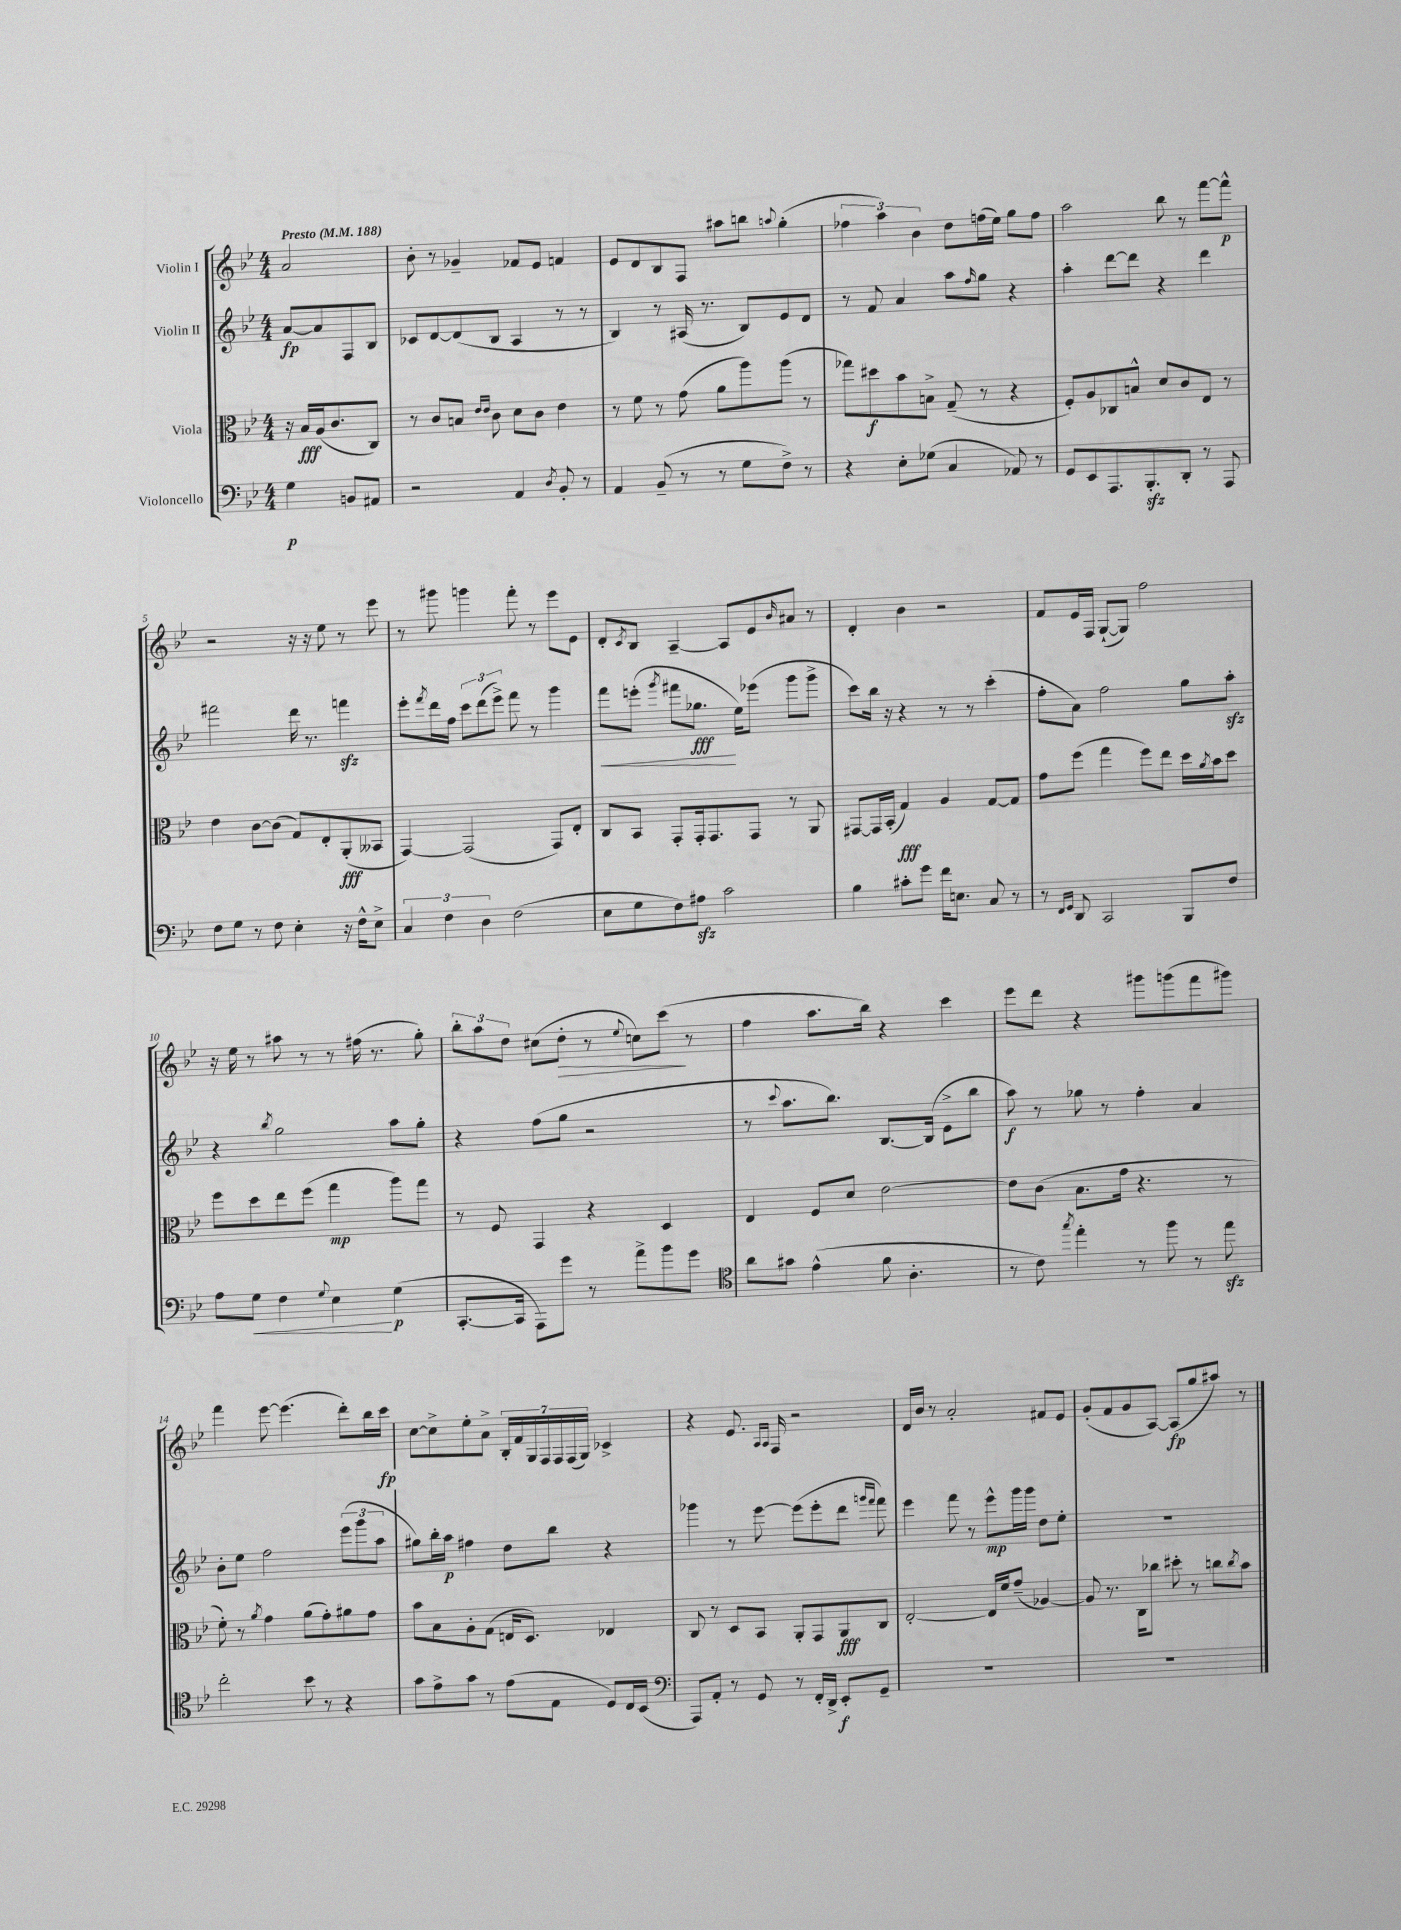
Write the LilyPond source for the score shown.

<<
\new StaffGroup <<
\new Staff = "s0" \with { instrumentName = "Violin I" } {
    \clef treble \key bes \major \numericTimeSignature \time 4/4 \partial 2 \tempo "Presto" 4 = 188
    a'2 |
    bes'8-. r8 ges'4-- fes'8 ees'8 f'4 |
    ees'8 d'8 bes8 f8 ais''8 b''8 \appoggiatura { a''8 } g''4-.( |
    \tuplet 3/2 { fes''4 a''4) bes'4 } d''8 f''16( ees''16) g''8 f''8 |
    a''2 bes''8 r8 f'''8~ f'''8-^\p |
    r2 r16 r16 ees''8 r8 ees'''8 |
    r8 gis'''8 g'''4 f'''8-. r8 ees'''8 ees'8 |
    d'8-. \acciaccatura { c'8 } bes8 a4~-- a8 ees'8 \grace { bes'16 } ais'8 r8 |
    d'4-. bes'4 r2 |
    f'8 ees'16 f16 g8~-!( g8) f''2 |
    r16 ees''16 r8 ais''8 r8 r8 fis''16( r8. g''8-.) |
    \tuplet 3/2 { bes''8-. a''8 d''8 } cis''8( d''8-.\> r8 \appoggiatura { ees''8 } c''8) c'''8\!( r8 |
    f''4 a''8. bes''16) r4 c'''4 |
    ees'''8 d'''8 r4 gis'''8 g'''8( f'''8 gis'''8) |
    f'''4 ees'''8~ ees'''4.( d'''8-.) bes''16 c'''16\fp |
    c''8~ c''8-> ees''8-. a'8-> \tuplet 7/4 { bes16-. f'16 g16 f16 f16 f16( g16) } ces'4-> |
    r4 ees'8. \grace { a16 a16 } f16 r2 |
    d'16 bes'16 r8 a'2-. fis'8 ees'8 |
    g'8-.( f'8 g'8 a8~) a8\fp( g''8 ais''8) r8 \bar "|." |
}
\new Staff = "s1" \with { instrumentName = "Violin II" } {
    \clef treble \key bes \major \numericTimeSignature \time 4/4 \partial 2
    a'8~\fp a'8 f8 bes8 |
    ces'8 d'8~ d'8( bes8 a4 r8 r8 |
    bes4) r8 ais16( r8. bes8) ees'8 d'8 |
    r8 f'8 a'4 a''8 \grace { f''16 } g''8 r4 |
    a''4-. d'''8~ d'''8 r4 d'''4 |
    fis'''2 d'''16 r8. f'''4\sfz |
    ees'''8-. \acciaccatura { f'''8 } d'''16 f''16 \tuplet 3/2 { c'''8 d'''8( ees'''8->) } f'''8 r8 g'''4 |
    f'''8\< e'''8-.( \acciaccatura { g'''8 } fis'''8 ges''8.\fff\! ees''16) ees'''8( g'''8 g'''8-> |
    c'''8) bes''16 r16 r4 r8 r8 c'''4-.( |
    f''8-. a'8) f''2 g''8 a''8-.\sfz |
    r4 \acciaccatura { bes''8 } g''2 a''8 g''8-. |
    r4 f''8( g''8 r2 |
    r8 \appoggiatura { c'''8 } a''8. bes''8.) bes8.~ bes16( ees'8-> bes''8 |
    a''8\f) r8 ges''8 r8 f''4-. a'4 |
    bes'8-. ees''8 f''2 \tuplet 3/2 { ees'''8( g'''8 a''8 } |
    gis''8) bes''16-. a''16\p fis''4 d''8 bes''8 r4 |
    ges'''4 r8 ees'''8~ ees'''8( ees'''8-. d'''8 \grace { g'''16 f'''16 } f'''8) |
    ees'''4 f'''8 r8 ees'''8-^\mp g'''16 g'''16 d''8 ees''8-. |
    R1 \bar "|." |
}
\new Staff = "s2" \with { instrumentName = "Viola" } {
    \clef alto \key bes \major \numericTimeSignature \time 4/4 \partial 2
    r16 bes16\fff a16( c'8. c8) |
    r8 c'8 b8 \grace { ees'16 ees'16 } c'8 d'8 c'8 ees'4 |
    r8 f'8 r8 g'8( a'8 a''8) a''8( r8 |
    ges''8) dis''8\f bes'8 b8-> g8--( r8 r4 |
    f8-.) a8 ces8 b8-^ d'8 c'8 ees8 r8 |
    ees'4 c'8~ c'8( g8) ees8-. a,8-.\fff( beses,8 |
    g,4~) g,2( g,8) ees8-. |
    c8 bes,8 g,8-. g,16-. g,8. g,8 r8 a,8 |
    gis,8~ gis,16 bes,16-.( g4\fff) a4 g8~ g8 |
    g'8 f''8( g''4 f''8) ees''8 d''16 \acciaccatura { a'8 } bes'16 d''8 |
    f''8 d''8 ees''8 f''8( g''4\mp a''8) g''8 |
    r8 f8 g,4 r4 d4 |
    ees4 f8 d'8 ees'2~ |
    ees'8 c'8( bes8. g'16 r4. r8 |
    f'8-.) r8 \acciaccatura { a'8 } g'4 a'8( g'8-.) ais'8 g'8 |
    bes'8 bes8 a8-. g8( e16 d8.) ees4 |
    c8 r8 d8 bes,8 a,8-. g,8 a,8\fff c8 |
    ees2~-. ees16 f'16 g'8--( aes4~) |
    aes8 r8. c16 ces''8 dis''8-. r8 c''8 \acciaccatura { c''8 } bes'8 \bar "|." |
}
\new Staff = "s3" \with { instrumentName = "Violoncello" } {
    \clef bass \key bes \major \numericTimeSignature \time 4/4 \partial 2
    g4\p b,8 ais,8 |
    r2 a,4 \acciaccatura { d8 } bes,8-. r8 |
    a,4 bes,8--( r8 r8 g8 f8->) r8 |
    r4 ees8-. ges8( c4 aes,8) r8 |
    g,8 ees,8 a,,8. bes,,8.-.\sfz d,8-. r8 a,,8 |
    f8 g8 r8 f8 ees4-. r16 f16-^ ees8-> |
    \tuplet 3/2 { c4 f4 d4 } f2( |
    ees8 g8 f8) ais8\sfz c'2 |
    bes4 cis'8-. g'8 f'16 e8. c8 r8 |
    r8 \grace { f,16 g,16 } d,8 c,2 bes,,8 f8 |
    a8 g8\< f4 \appoggiatura { g8 } ees4\! g4\p( |
    c,8.~-. c,16 a,,8) g'8 r8 a'8-> bes'8 g'8 |
    \clef tenor a'8 gis'8 ees'4-^( f'8 a4.-. |
    r8 c'8) \acciaccatura { g''8 } ees''4-. r8 f''8 r8 ees''8\sfz |
    c''2-. bes'8 r8 r4 |
    g'8 ees'8-> g'8 r8 ees'8( ees8 d8) c16 bes,16( |
    \clef bass a,,8) a,8-. r8 g,8 r8 f,16-. d,16-> ees,8-.\f g,8-- |
    R1 |
    R1 \bar "|." |
}
>>
>>
